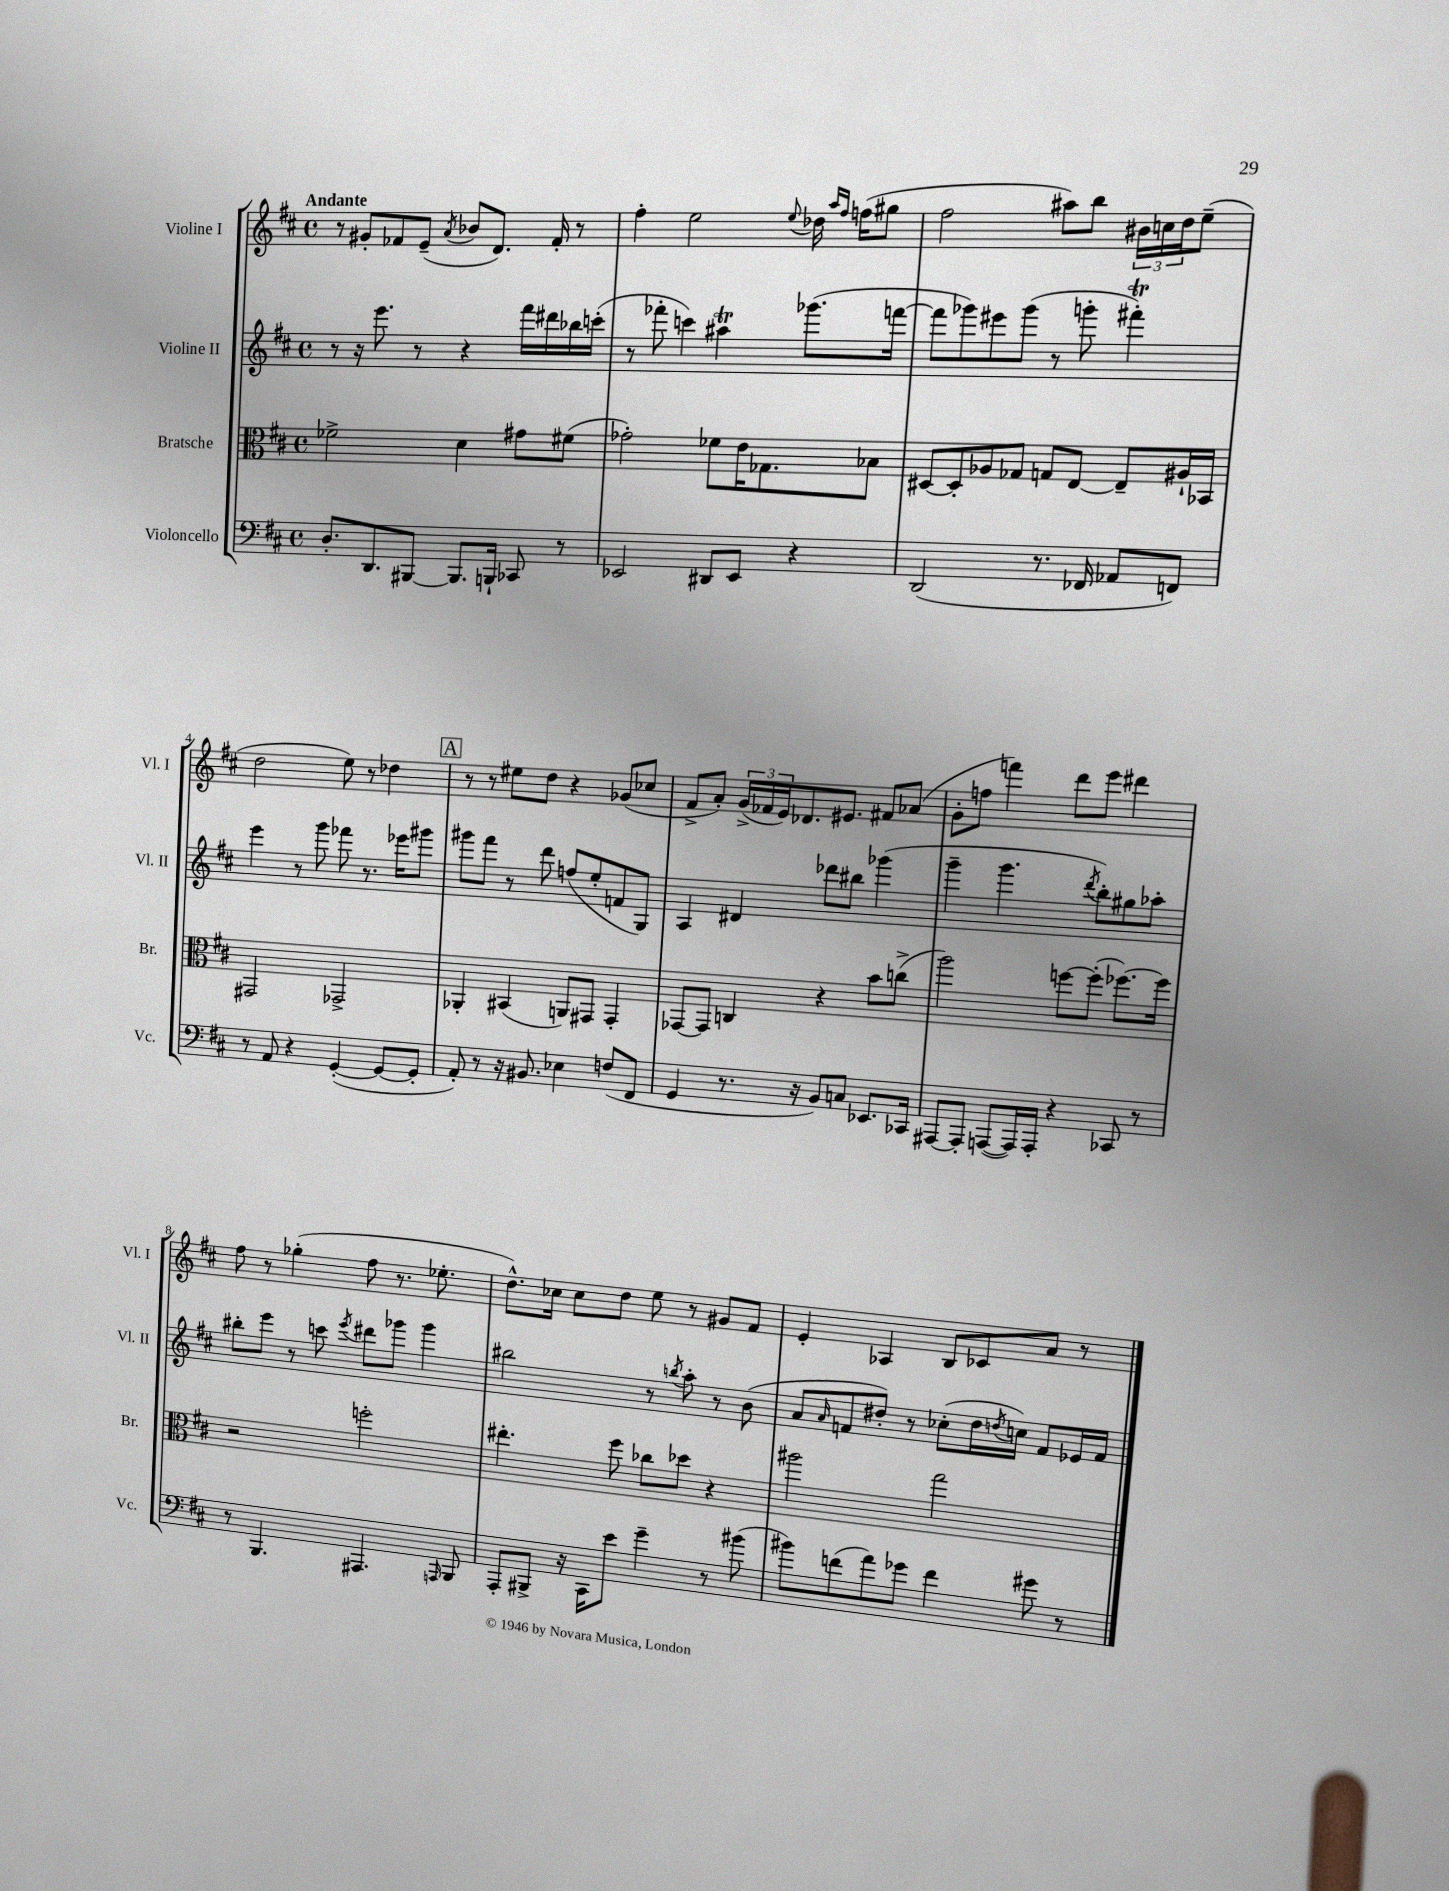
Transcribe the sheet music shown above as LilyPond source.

<<
\new StaffGroup <<
\new Staff = "s0" \with { instrumentName = "Violine I" shortInstrumentName = "Vl. I" } {
    \clef treble \key d \major \defaultTimeSignature \time 4/4 \tempo "Andante"
    r8 gis'8-. fes'8 e'8--( \acciaccatura { a'8 } bes'8 d'8.) fes'16-. r8 |
    fis''4-. e''2 \appoggiatura { e''8 } des''16 \grace { a''16 fis''16 } f''16( gis''8 |
    fis''2 ais''8) b''8 \tuplet 3/2 { bis'16 c''16 d''16 } e''8--( |
    d''2 e''8) r8 des''4 |
    \mark \markup { \box "A" } r8 r8 eis''8 d''8 r4 ges'8( ces''8 |
    fis'8-> a'8-.) \tuplet 3/2 { g'16->( fes'16 e'16) } des'8. eis'8. fis'8 aes'8( |
    g'8-. f''8 f'''4) d'''8 e'''8 dis'''4 |
    fis''8 r8 ges''4-.( fis''8 r8. ees''8.-. |
    d''8.-^) ces''16 ces''8 d''8 e''8 r8 gis'8 fis'8 |
    e'4-. aes4 b8 ces'8 a'8 r8 \bar "|." |
}
\new Staff = "s1" \with { instrumentName = "Violine II" shortInstrumentName = "Vl. II" } {
    \clef treble \key d \major \defaultTimeSignature \time 4/4
    r8 r16 e'''8. r8 r4 fis'''16 dis'''16 bes''16 c'''16-.( |
    r8 fes'''8-. c'''4) ais''4\trill ges'''8.( f'''16~ |
    f'''8 ges'''8) eis'''8 ges'''8( r8 g'''8-. fis'''4-.\trill) |
    e'''4 r8 g'''8 fes'''8 r8. ees'''16 gis'''8 |
    \mark \markup { \box "A" } gis'''8 fis'''8 r8 d'''8 f''8( e''8-. f'8 g8) |
    a4 dis'4 des'''8 bis''8 ges'''4( |
    g'''4-- g'''4. \acciaccatura { d'''8 } b''8-.) gis''8 aes''8-. |
    bis''8-. e'''8 r8 c'''8 \acciaccatura { e'''8 } dis'''8 ges'''8 ges'''4 |
    bis''2 r8 \acciaccatura { b''8 } a''8-. r8 b'8( |
    a'8 \grace { a'16 } f'8 dis''8-.) r8 ces''8-.( dis''16 \acciaccatura { d''8 } c''16) f'8 ees'16 f'16 \bar "|." |
}
\new Staff = "s2" \with { instrumentName = "Bratsche" shortInstrumentName = "Br." } {
    \clef alto \key d \major \defaultTimeSignature \time 4/4
    fes'2-> d'4 gis'8 fis'8( |
    ges'2-.) fes'8 e'16 ges8. bes8 |
    dis8~ dis8-. aes8 ges8 g8 e8~ e8-- ais16-! bes,16 |
    gis,2 ges,2-> |
    \mark \markup { \box "A" } aes,4-. bis,4( a,8) gis,8 gis,4-. |
    ges,8~ ges,8 c4 r4 b'8 c''8->( |
    a''2) f''8~ f''8-.( fes''8.~) fes''16 |
    r2 f''2-. |
    eis''4.-. fis''8 ces''8 des''8 r4 |
    ais''2 g''2 \bar "|." |
}
\new Staff = "s3" \with { instrumentName = "Violoncello" shortInstrumentName = "Vc." } {
    \clef bass \key d \major \defaultTimeSignature \time 4/4
    d8.-. d,8. bis,,8~ bis,,8. b,,16-! ces,8 r8 |
    ees,2 dis,8 ees,8 r4 |
    d,2( r8. fes,16 aes,8 f,8) |
    r8 a,8 r4 g,4~-.( g,8~ g,8-. |
    \mark \markup { \box "A" } a,8-.) r8 r16 bis,8. ees4 f8( fis,8 |
    g,4 r8. r16 b,8) c8 ees,8. ces,16 |
    ais,,8~ ais,,8-. a,,8~( a,,16) a,,16-. r4 ces,8 r8 |
    r8 b,,4. ais,,4. \grace { a,,16 } b,,8 |
    a,,8-. bis,,8-> r16 cis,16 e'8 g'4-- r8 bis'8( |
    bis'8) f'8( a'8) ges'8 f'4 gis'8 r8 \bar "|." |
}
>>
>>
